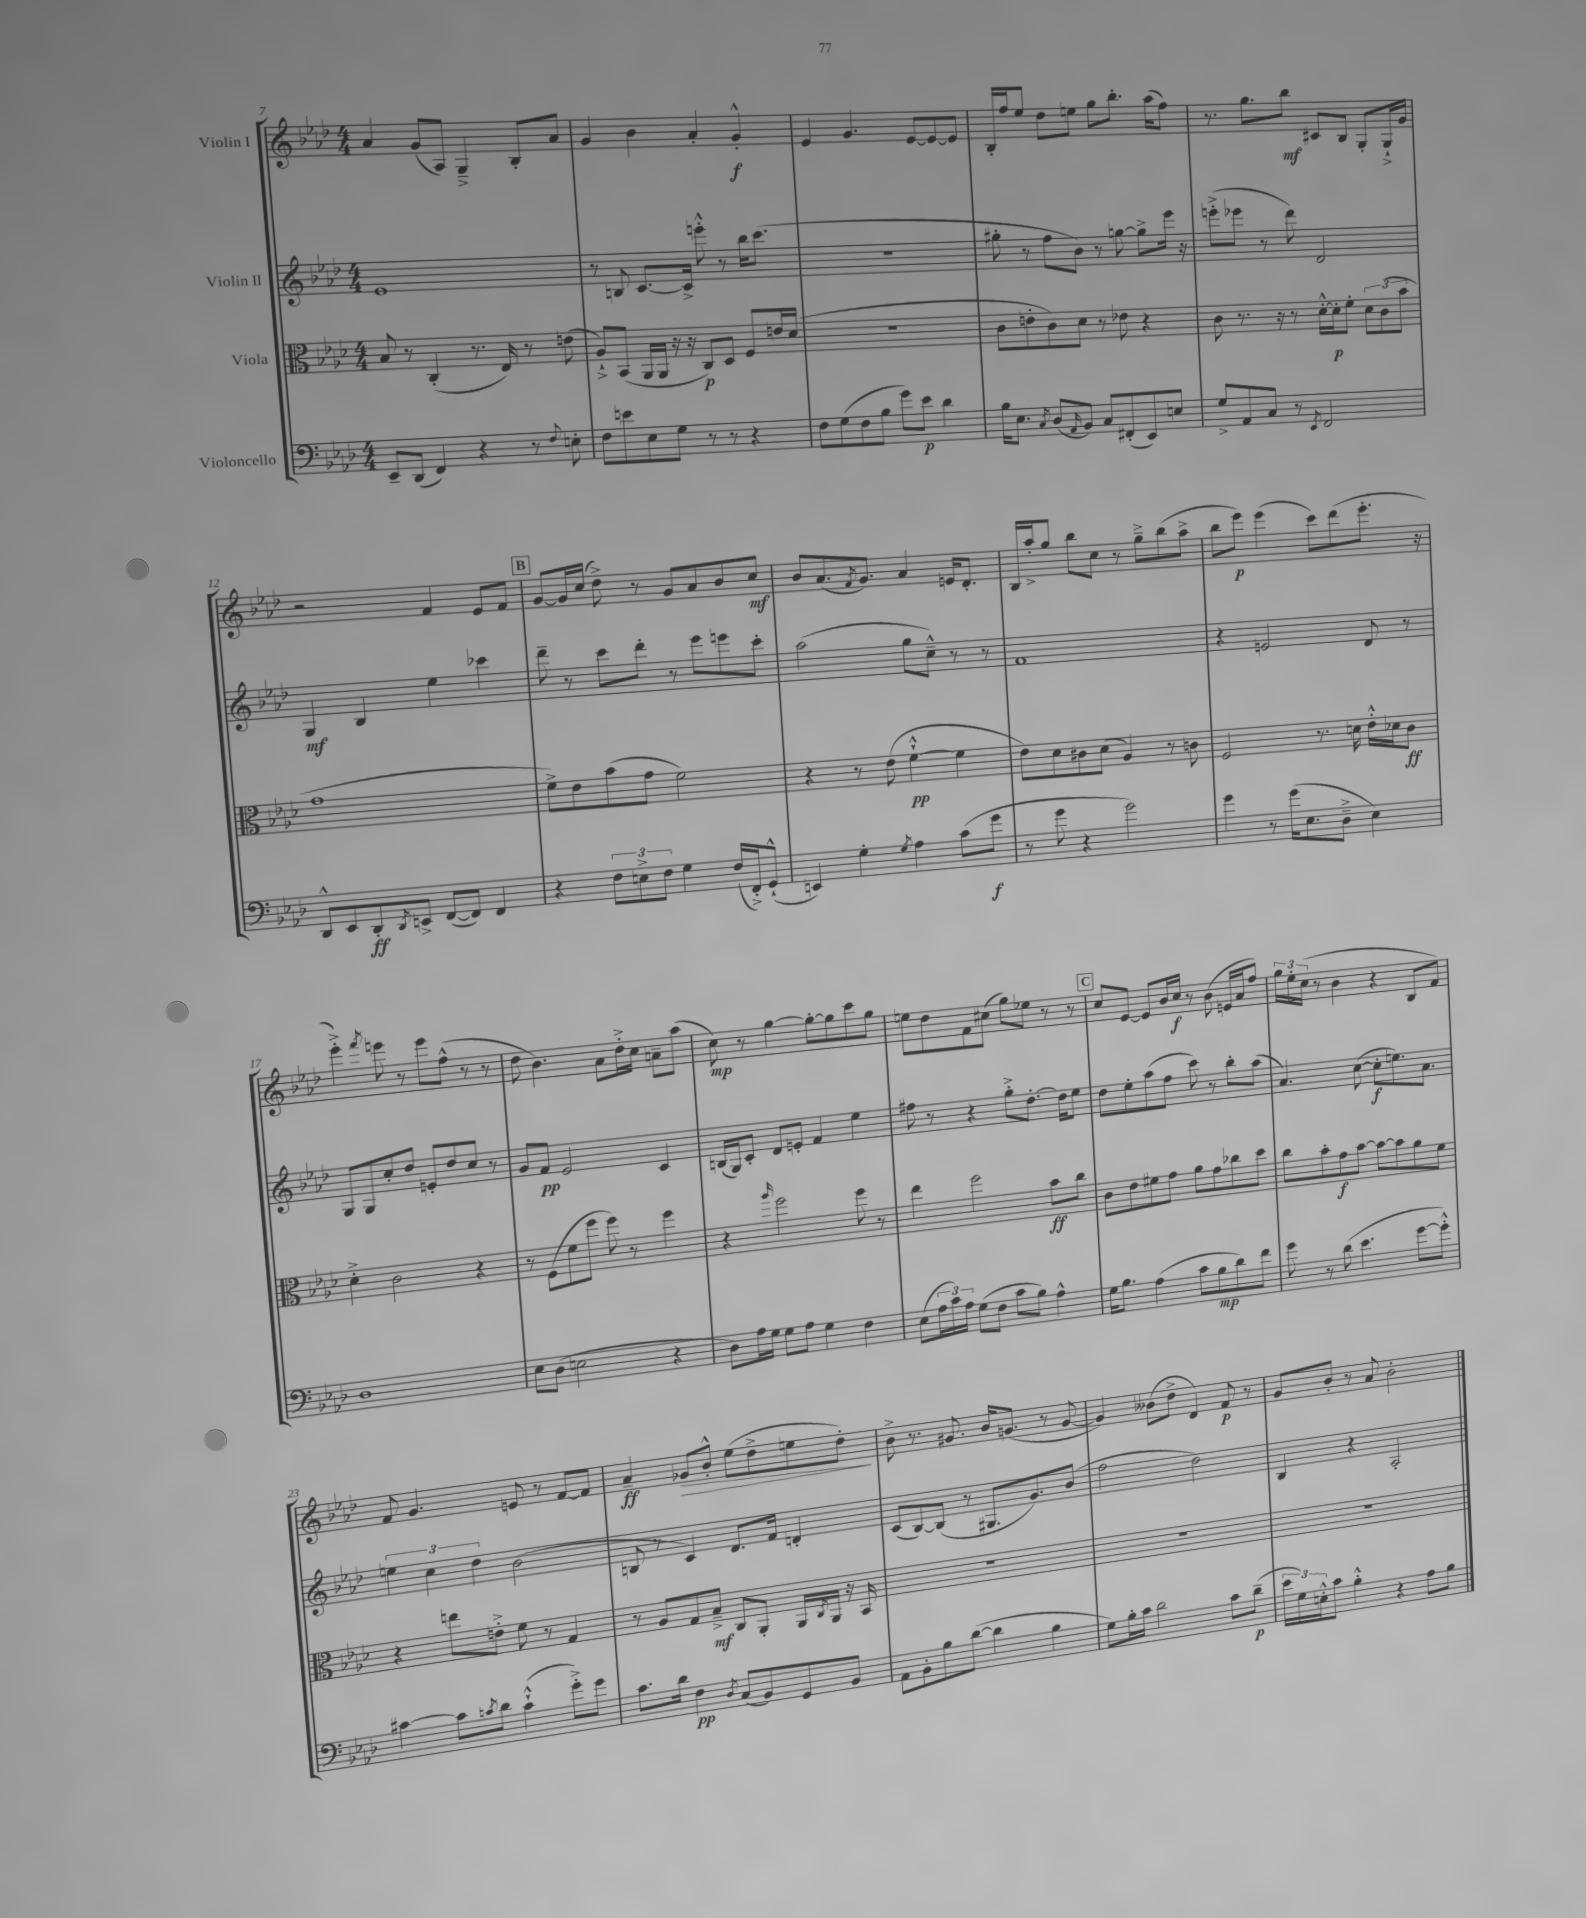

**kern	**kern	**kern	**kern
*staff4	*staff3	*staff2	*staff1
*clefF4	*clefC3	*clefG2	*clefG2
*k[b-e-a-d-]	*k[b-e-a-d-]	*k[b-e-a-d-]	*k[b-e-a-d-]
*M4/4	*M4/4	*M4/4	*M4/4
8EE-~/L	8B-/	1e-	4a-/
(8DD-/J	8r	.	.
4FF/)	(4C'/	.	(8g/L
.	.	.	8A-/J)
4r	8.r	.	4G~^/
.	16E-/)	.	.
8r	8r	.	8B-'/L
8qqF/	.	.	.
8E'\	(8e\	.	8a-/J
=	=	=	=
8F\L	8A-`^/L)	8r	4g/
8e\	(8BB-/J	8B/	.
8E-\	16AA-/LL	[8.c/L	4b-\
.	16AA-/JJ	.	.
8G\J	16r	.	.
.	16r	16c^/]Jk	.
8r	8C/L)	8eee'^^\	4a-'/
8r	8D-/J	8r	.
4r	8F/L	16bb-\LK	4g'^^/
.	.	(8.ccc\J	.
.	16e/L	.	.
.	(16d-/JJ	.	.
=	=	=	=
8F\L	1r	1r	4e-/
(8G\	.	.	.
8F\	.	.	4.g/
8B-\J	.	.	.
8g\L)	.	.	.
8e-\J	.	.	[8e-/L
4d-\	.	.	8e-/_
.	.	.	8e-/]J
=	=	=	=
16B-\LK	8c\L	8gg#'\	16B-'/LL
8.E-\J	.	.	16ff/J
.	8e'\	8r	8ee-/J
8qC/	.	.	.
(8D-/L	8c\)	8ff\L	8dd-\L
16qqAA-/	.	.	.
8BB-/J)	8d-\J	8b-\J)	8ee\J
8C/L	8r	8r	8gg\L
(8FF#'/	8e-\	[8gg\	8.bb-'\J
8EE-/)	4r	8gg^\]L	.
.	.	.	(16aa-\LK
8E/J	.	16eee-\Jk	8ff\J)
.	.	16r	.
=	=	=	=
8G^/L	8c\	(8eee'^\L	8.r
8AA-/	8.r	8eee-\J	.
.	.	.	8.gg\L
8C/J	.	8r	.
.	16r	.	.
8r	8r	8ddd-\)	8bb-\J
8qEE-/	.	.	.
2FF/	[16d-'^^\LL	2d-/	8c#/L
.	16d-'\]J	.	.
.	8f'\J	.	8B-/J
.	12d-\L	.	8G'/L
.	(12c\	.	.
.	.	.	16G`^/L
.	12b-\J	.	.
.	.	.	16g/JJ
=	=	=	=
8DD-^^/L	1g	4G/	2r
8EE-/	.	.	.
8DD-'/	.	4B-/	.
8qDD-/	.	.	.
8EE^/J	.	.	.
([8FF/L	.	4ee-\	4f/
8FF/]J)	.	.	.
4FF/	.	4ccc-\	8e-/L
.	.	.	8f/J
=	=	=	=
4r	8f^\L)	8ddd-~\	[8g/L
.	8e-\	8r	16g/]L
.	.	.	(16cc/JJ
12F\L	(8b-\	8ccc\L	8dd-^\)
12E^\	.	.	.
.	8g\J	8ddd-'\J	8r
12F\J	.	.	.
4G\	2f\)	8r	8g/L
.	.	8eee-\L	8a-/
(16F/LL	.	8eee\	8b-/
16FF'^/J)	.	.	.
(8GG`^^/J	.	8ccc'\J	8cc/J
=	=	=	=
4EE/)	4r	(2aa-\	8b-/L
.	.	.	(8.a-/
4G'\	8r	.	.
.	.	.	8qf/
.	.	.	8.g/J)
.	(8e-\	.	.
8qG/	.	.	.
4A-\	[4f`^^\	8gg\L	4a-/
.	.	8cc~^^\J)	.
(8c\L	4f\]	8r	16e/LK
.	.	.	8.d-'/J
8g\J	.	8r	.
=	=	=	=
8r	8e-\L)	1f	16B-/LL
.	.	.	16aa-'^/J
8g\	8d-\	.	8gg/J
4r	8c#\	.	8bb-\L
.	(8d-\J	.	8cc\J
2g\)	4A-/)	.	8r
.	.	.	8gg~^\L
.	8r	.	(8bb-\
.	8c\	.	8aa-^\J
=	=	=	=
4g\	2F/	4r	8bb-\L
.	.	.	8eee-\J)
8r	.	2e/	(4eee-\
(16g\LK	.	.	.
8.E-\	.	.	.
.	8.r	.	8ccc\L)
8D-~^\J	.	.	(8ddd-\
.	16d\	.	.
4E-\)	16e-'^^\LL	8d-/	8.eee-'\J
.	16d-\J	.	.
.	8c\J	8r	.
.	.	.	16r
=	=	=	=
1D-	4d-'^\	8G/L	4eee-'^\)
.	.	8G/	.
.	.	.	8qfff/
.	2c\	8cc'/	8eee\
.	.	8dd-/J	8r
.	.	8e'/L	8eee\L
.	.	8dd-/	(8ff^^\J
.	4r	8cc/J	8r
.	.	8r	8r
=	=	=	=
8E-\L	8r	8g/L	8dd-\
(8D-\J	(8F\L	8f/J	4.b-\)
2E\	8f\	2e-/	.
.	8ff\J	.	.
.	8ff\)	.	8a-\L
.	8r	.	16dd-'^\L
.	.	.	16cc\JJ
4r	4ff\	4c/	8a~\L
.	.	.	(8aa-\J
=	=	=	=
8D-\L)	4r	(16B/LL	8cc\)
.	.	16G/J)	.
16A-\L	.	8c'/J	8r
16G\JJ	.	.	.
.	16qqaa-/	.	.
8G\L	2ff\	8d-/L	[4gg\
8A-\J	.	8e'/J	.
4G\	.	4f/	8gg'\_L
.	.	.	8gg\]
4F\	8ff\	4ee-\	8ccc\
.	8r	.	8gg\J
=	=	=	=
(8E-\L	4ee-\	8ff#\	8ee\L
24A-\L	.	8r	8dd-\
24c\)	.	.	.
24A-\JJ	.	.	.
(8G\L	2ff\	4r	8f\
8F\J	.	.	(8cc#\J
8c\L	.	8gg'^\L	8gg\L)
8B-\J)	.	[8.dd-'\J	8ee-\J
4A-^^\	8b-\L	.	8r
.	.	16dd-\]LK	.
.	8cc\J	8ee-\J	8r
=	=	=	=
16G\LK	8c\L	8dd-\L	8cc/L
8.B-\J	.	.	.
.	8e-\	8ee-'\	[8e-/J
(4A-\	8f#\	(8aa-\	8e-/]L
.	8g\J	8ff\J	16b-/L
.	.	.	16cc/JJ
8c\L	8a-\L	8ccc\)	8r
8B-\	8g\	8r	(8b-\
8d-\)	8cc-\	8bb-'\L	16e/LL
.	.	.	16a-/J
8f\J	8dd-\J	(8aa-\J	8ff/J)
=	=	=	=
8g\	8cc\L	4.a-/)	24gg\LL
.	.	.	24ee-'\
.	.	.	(24cc\JJ
8r	8b-'\	.	8r
(8d-\	8g\	.	4b-\
4.e-\	[8b-\J	([8cc\	.
.	8b-\_L	8cc'\]L	4r
.	8b-\]	8.ee\)	.
[8g\L	8a-\	.	8B-/L
.	.	8.a-\J	.
8g'^^\]J)	8f\J	.	8f/J)
=	=	=	=
[4c#\	4r	6ee\	8f/
.	.	.	4.g/
.	.	6cc\	.
8c#\]L	8ee\L	.	.
.	.	6dd-\	.
8qc/	.	.	.
8d-\J	8e'^\J	.	.
(4c`^^\	8f\	(2b-\	8e/
.	8r	.	8r
8g'^\L)	4G/	.	[8f/L
8g\J	.	.	8f/]J
=	=	=	=
8.c\L	8r	8B/	4a-~/
.	8A-/L	8r	.
16d-\Jk	.	.	.
4F\	8G/	4c/)	8g-/L
.	8B-~^/J	.	8b-'^^/J
8qD-/	.	.	.
(8C/L	8C/L	8.d-/L	(8ee-\L
8BB-/)	8AA-'/J	.	8dd-^\
.	.	16f/Jk	.
8GG/	16AA-/LL	4d'/	8ee\
.	8qC/	.	.
.	16AA-/JJ	.	.
8BB-/J	16r	.	8dd-'\J)
.	16BB-/	.	.
=	=	=	=
8AA-\L	1r	(8c/L	8b-^\
8BB-'\	.	[8B-/)	8.r
8B-\	.	(8B-/]J	.
.	.	.	8.g#/
([8d-\J	.	8r	.
4d-\]	.	8.G#/L	16b-/LK
.	.	.	(8.g/J
.	.	8.g/)	.
4B-\	.	.	8r
.	.	(8b-/J	[8g/
=	=	=	=
8G\L)	1r	2ff\	4g/])
16B-'\L	.	.	.
16c\JJ	.	.	.
2d-\	.	.	(8b--\L
.	.	.	8dd-^\J
.	.	2dd-\)	4d-/)
8c\L	.	.	8f/
(8d-~\J	.	.	8r
=	=	=	=
24e-\LL	1r	4B-/	8g/L
24G\)	.	.	.
24E'^^\J	.	.	.
8c\J	.	.	8b-'/J
4B-'^^\	.	4r	8r
.	.	.	8a-/
4r	.	2A-'/	2b-'\
8A-\L	.	.	.
8B-\J	.	.	.
==	==	==	==
*-	*-	*-	*-
